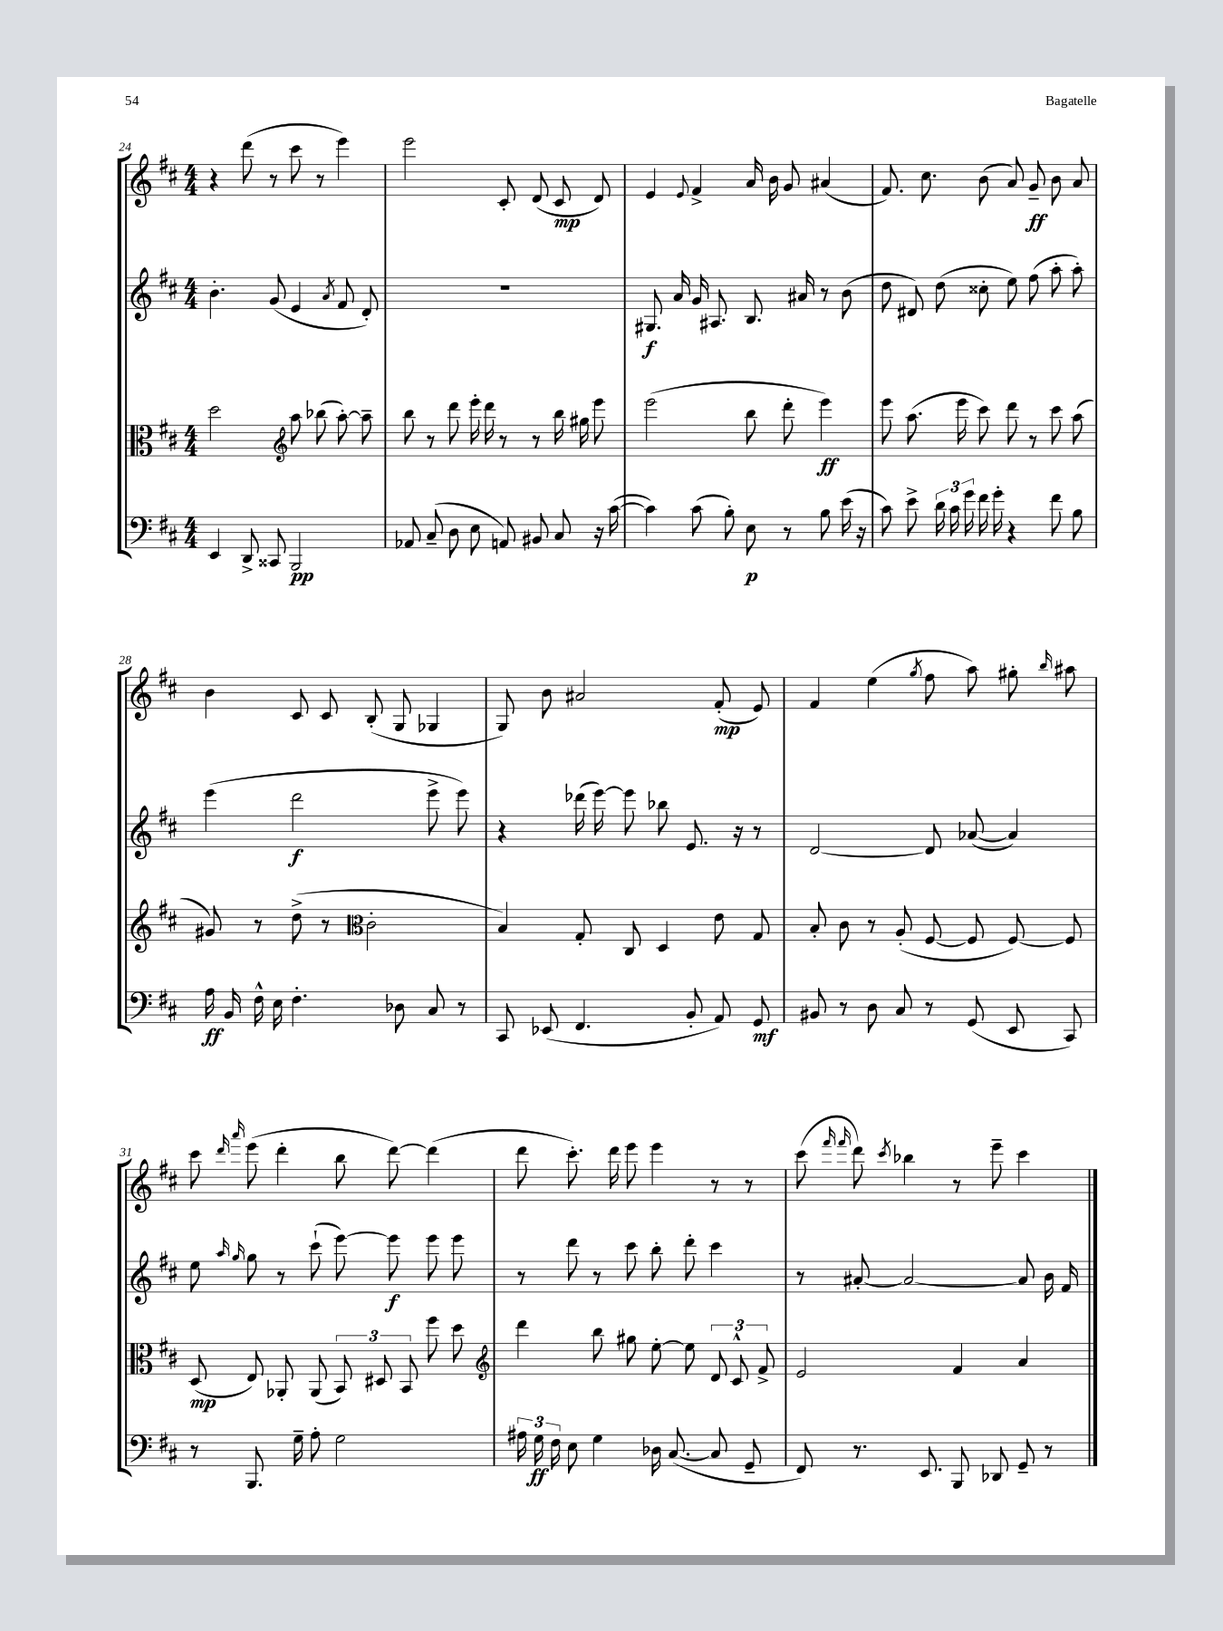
<<
\new StaffGroup <<
\new Staff = "s0" {
    \clef treble \key d \major \numericTimeSignature \time 4/4
    \autoBeamOff r4 d'''8( r8 cis'''8 r8 e'''4) |
    e'''2 cis'8-. d'8( cis'8\mp d'8) |
    e'4 \appoggiatura { e'8 } fis'4-> a'16 b'16 g'8 ais'4( |
    fis'8.) cis''8. b'8( a'8) g'8--\ff b'8 a'8 |
    b'4 cis'8 cis'8 b8-.( g8 ges4 |
    g8) b'8 ais'2 fis'8-.\mp( e'8) |
    fis'4 e''4( \acciaccatura { g''8 } fis''8 a''8) gis''8-. \grace { b''16 } ais''8 |
    cis'''8 \grace { d'''16 a'''16 } e'''8( d'''4-. b''8 d'''8~) d'''4( |
    d'''8 cis'''8.-.) d'''16 e'''8 e'''4 r8 r8 |
    cis'''8( \grace { fis'''16 fis'''16 } d'''8) \acciaccatura { cis'''8 } bes''4 r8 e'''8-- cis'''4 \bar "|." |
}
\new Staff = "s1" {
    \clef treble \key d \major \numericTimeSignature \time 4/4
    \autoBeamOff b'4.-. g'8( e'4 \acciaccatura { a'8 } fis'8 d'8-.) |
    r1 |
    gis8.\f a'16 g'16 ais8. b8. ais'16 r8 b'8( |
    d''8 dis'8) d''8( cisis''8-. e''8) fis''8( a''8-. a''8-.) |
    e'''4( d'''2\f e'''8-> e'''8) |
    r4 des'''16( e'''16~) e'''8 bes''8 e'8. r16 r8 |
    d'2~ d'8 aes'8~( aes'4) |
    e''8 \grace { a''16 g''16 } g''8 r8 cis'''8-!( e'''8~) e'''8\f e'''8 e'''8 |
    r8 d'''8 r8 cis'''8 b''8-. d'''8-. cis'''4 |
    r8 ais'8~-. ais'2~ ais'8 b'16 fis'16 \bar "|." |
}
\new Staff = "s2" {
    \clef alto \key d \major \numericTimeSignature \time 4/4
    \autoBeamOff d''2 \clef treble a''8 bes''8( a''8~-.) a''8-- |
    b''8 r8 d'''8 e'''16-. d'''16 r8 r8 b''16 gis''16 e'''8 |
    e'''2( b''8 d'''8-. e'''4\ff) |
    e'''8 a''8.( e'''16 cis'''8) d'''8 r8 cis'''8 a''8( |
    gis'8) r8 d''8->( r8 \clef alto cis'2-. |
    b4) g8-. cis8 d4 e'8 g8 |
    b8-. cis'8 r8 a8-.( fis8~ fis8 fis8~) fis8 |
    d8\mp( e8) aes,8-. aes,8( \tuplet 3/2 { b,8) dis8 b,8 } fis''8 d''8 |
    \clef treble d'''4 b''8 gis''8 e''8~-. e''8 \tuplet 3/2 { d'8 cis'8-^ fis'8-> } |
    e'2 fis'4 a'4 \bar "|." |
}
\new Staff = "s3" {
    \clef bass \key d \major \numericTimeSignature \time 4/4
    \autoBeamOff e,4 d,8-> cisis,8 b,,2\pp |
    aes,8 cis8--( d8 e8 a,8) bis,8 cis8 r16 cis'16~( |
    cis'4) cis'8( b8-.) e8\p r8 b8 e'16( r16 |
    cis'8) e'8-> \tuplet 3/2 { d'16 cis'16 g'16 } fis'16 g'16-. r4 fis'8 b8 |
    a16\ff b,16 fis16-^ e16 fis4.-. des8 cis8 r8 |
    cis,8 ees,8( fis,4. b,8-. a,8) g,8\mf |
    bis,8 r8 d8 cis8 r8 g,8( e,8 cis,8) |
    r8 b,,8. g16-- a8-. g2 |
    \tuplet 3/2 { ais16 g16\ff fis16 } e8 g4 des16 cis8.~( cis8 g,8-- |
    fis,8) r8. e,8. b,,8 des,8 g,8-- r8 \bar "|." |
}
>>
>>
\layout { \context { \Score currentBarNumber = #24 } }
